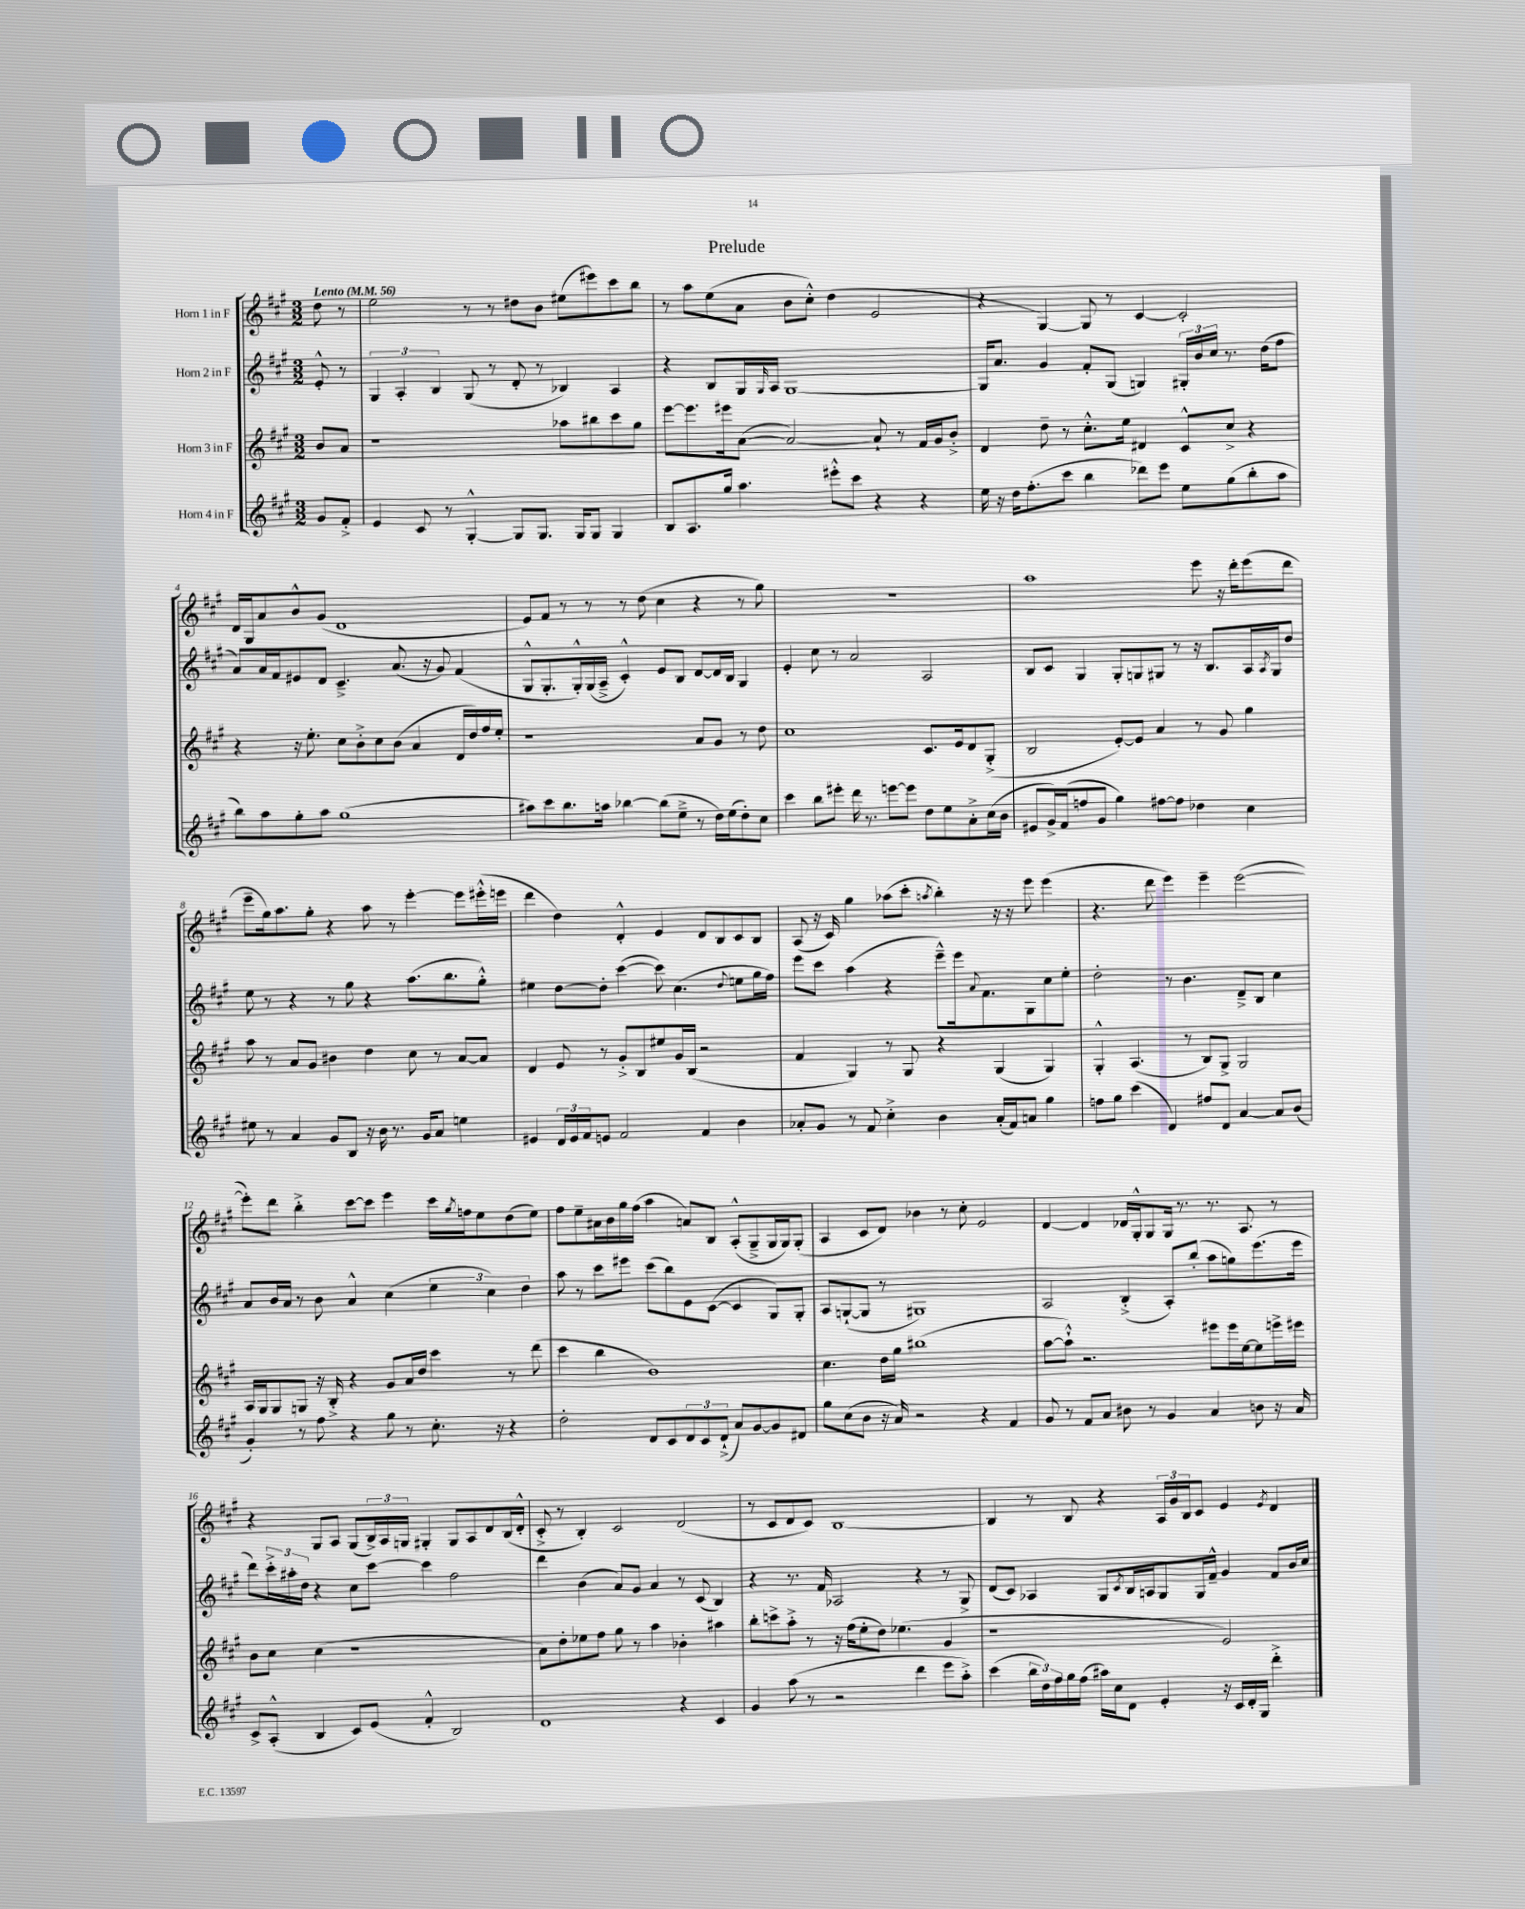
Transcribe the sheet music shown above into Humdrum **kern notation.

**kern	**kern	**kern	**kern
*staff4	*staff3	*staff2	*staff1
*clefG2	*clefG2	*clefG2	*clefG2
*k[f#c#g#]	*k[f#c#g#]	*k[f#c#g#]	*k[f#c#g#]
*M3/2	*M3/2	*M3/2	*M3/2
*MM56	*MM56	*MM56	*MM56
8g#	8b	8e'^^	8dd
8f#'^	8a	8r	8r
=	=	=	=
4e	1r	6G#	2ee
.	.	6A'	.
8c#	.	.	.
.	.	6B	.
8r	.	.	.
[4G#'^^	.	(8G#	8r
.	.	8r	8r
8G#]	.	8d'	8dd#
8.G#	.	8r	8b
.	8aa-	4B-)	(8ee#
16G#	.	.	.
8G#	8bb#	.	8eee#)
4G#	8ccc#	4A	8ccc#
.	8gg#	.	8bb
=	=	=	=
8B	[8eee	4r	8r
8.A	8.eee]	.	8aa
.	.	8B	(8ee
16gg#	16eee#	.	.
4.aa	([8a	16G#	8a
.	.	16qqG#	.
.	.	16A	.
.	2a_)	[1G#	8b
.	.	.	8cc#'^^)
8eee#'^^	.	.	(4dd
8ccc#	.	.	.
4r	8a`]	.	2e
.	8r	.	.
4r	16f#	.	.
.	16g#	.	.
.	8b'^	.	.
=	=	=	=
16ee	4d	16G#]	4r
16r	.	8.a	.
16dd	.	.	.
(8.ff#'	.	.	.
.	8dd~	4g#	[4G#)
8ccc#	8r	.	.
4bb	8.cc#'^^	8f#'	8G#]
.	.	(8G#	8r
.	16ee	.	.
8ddd-)	4d#	4G)	[4c#
8eee	.	.	.
8ee	8c#^^	24G#'	2c#']
.	.	24b	.
.	.	24cc#	.
(8gg#	8cc#^	8.r	.
8bb'	4r	.	.
.	.	(16dd	.
8aa	.	8ff#	.
=	=	=	=
8bb)	4r	8a)	16d
.	.	.	16G#
8aa	.	16a	8a
.	.	16f#	.
8gg#'	16r	8e#	8b^^
.	8.ee'	.	.
8aa	.	8d	(8g#
(1gg#	8cc#	4.c#~^	1d
.	8b'^	.	.
.	8cc#	.	.
.	(8b	(8.a	.
.	4a	.	.
.	.	16r	.
.	.	8g#)	.
.	16d	(4f#	.
.	16dd)	.	.
.	16ff#	.	.
.	16ee'	.	.
=	=	=	=
8aa#)	1r	8G#^^	8e)
8ccc#	.	8.G#'	8f#
8.bb	.	.	8r
.	.	16G#'^^)	.
.	.	(16G#	8r
16aa	.	16A~^	.
[4bb-	.	4c#'^^)	8r
.	.	.	(8dd
(8bb-]	.	8e	4cc#
8ee~^	.	8B	.
8r	8a	[8d	4r
16dd)	8g#	16d]	.
(16ee	.	16B	.
8dd')	8r	4G#	8r
8cc#	8dd	.	8gg#)
=	=	=	=
4ccc#	1cc#	4e'	1.r
8bb	.	8cc#	.
8eee#'	.	8r	.
16ddd	.	2a	.
8.r	.	.	.
[8eee	.	.	.
8eee]	.	.	.
8dd	8.c#	2A	.
8ee	.	.	.
.	16e	.	.
8a'^	8d	.	.
(16cc#	(8G#'^	.	.
16b	.	.	.
=	=	=	=
8e#	2B	8B	1aa
16g#^)	.	8c#	.
(16f#	.	.	.
8ff	.	4G#	.
8g#	.	.	.
4gg#)	[8e')	8G#'	.
.	8e]	8G	.
[8ff#	4a	8G#	.
8ff#]	.	8r	.
4dd-	8r	16r	8eee
.	.	8.B	.
.	8g#	.	16r
.	.	.	16ddd'
4cc#	4gg#	16A	(8eee
.	.	8qA	.
.	.	16G#	.
.	.	8dd	8ddd
=	=	=	=
8ee#	8aa	8ee	8eee~
8r	8r	8r	16gg#)
.	.	.	8.aa
4a	8a	4r	.
.	8g#	.	8gg#'
8g#	4b#	8r	4r
8B	.	8gg#	.
16r	4dd	4r	8aa
16b	.	.	.
8.r	.	.	8r
.	8cc#	(8.aa	[4eee'
16g#	.	.	.
8a	8r	.	.
.	.	8.bb	.
4ee	[8a	.	8eee]
.	8a]	8gg#'^^)	(16eee#'^^
.	.	.	16eee
=	=	=	=
4e#	4d	4ee#	4ddd
24d	8e	[8dd	4dd)
24e#	.	.	.
24f#	.	.	.
8e	8r	8dd']	.
2f#	8g#'^	([4ccc#	4d'^^
.	8B	.	.
.	8ee#	8ccc#])	4e
.	16g#	(4.cc#	.
.	(16B	.	.
4f#	2r	.	8d
.	.	.	8B
.	.	8qqdd	.
4b	.	8ee	8c#
.	.	16gg#	8B
.	.	16ff#)	.
=	=	=	=
8a-'	4f#	8eee	(8A
8g#	.	8ccc#	16r
.	.	.	16c#)
8r	4G#)	(4aa	4gg#
8f#	.	.	.
4cc#'^	8r	4r	(8aa-
.	8G#	.	8ccc#'
.	.	.	8qaa
4b	4r	8eee~^^)	4bb')
.	.	16eee	.
.	.	8qqa	.
.	.	8.f#	.
(16a-'	(4G#	.	16r
16f#)	.	.	16r
8a	.	8G#	8eee
4gg#	4G#)	8cc#	(4eee
.	.	8ee'	.
=	=	=	=
8ff	4G#'^^	2dd'	4.r
8gg#	.	.	.
(4ccc#	(4.A	.	.
.	.	.	8ddd
4d)	.	8r	4eee)
.	8r	4.b	.
8ff#	8B)	.	4eee~
8d	8G#^	.	.
[4a	2G#	8d~^	([2eee
.	.	8B	.
8a]	.	4cc#	.
(8b	.	.	.
=	=	=	=
4g#')	16A	8a	8eee'])
.	16G#	.	.
.	8G#	16b	8ddd
.	.	16a	.
8r	8G	8r	4bb'^
8ff#	16r	8b	.
.	16B'^	.	.
4r	4r	4a^^	[8ccc#
.	.	.	8ccc#]
8gg#	8g#	(4cc#	4eee
8r	16a	.	.
.	16dd	.	.
8.cc#'	4ccc#	6ee	16ccc#
.	.	.	8qgg#
.	.	.	16ff
.	.	.	8ee
.	.	6cc#)	.
16r	.	.	.
4r	8r	.	(8dd
.	.	6dd	.
.	(8ddd	.	8ee)
=	=	=	=
2dd'	4ccc#	8aa	8ff#
.	.	8r	8ee~
.	4bb	8ccc#	16a#
.	.	.	16b
.	.	8eee#	16gg#
.	.	.	(16ff#
8d	1b)	(8ccc#	4aa
8c#	.	8bb)	.
12d	.	8e	8a)
12c#	.	.	.
.	.	([8c#	8B
(12d`^	.	.	.
8a)	.	4c#]	(8A'^^
[8g#	.	.	8G#~^
8g#]	.	8G#)	16G#
.	.	.	16G#)
8d#	.	8G#'	(8G#'
=	=	=	=
8gg#	4.cc#	8A	4A
(8cc#	.	([8G`	.
8b	.	8G]	8c#
16r	16dd	8r	8d)
16a)	16gg#	.	.
2r	(1bb#	1G#)	4b-
.	.	.	8r
.	.	.	8cc#'
4r	.	.	2e
4f#	.	.	.
=	=	=	=
8g#	[8aa	2A	[4d
8r	8aa`^^])	.	.
8f#	2.r	.	4d]
8a	.	.	.
8b#	.	(4B'^	16d-
.	.	.	16G#'^^
8r	.	.	8G#
4g#	.	8A')	16G#
.	.	.	8.r
.	.	(8bb'	.
4a	8eee#	8aa	8.r
.	16eee#	8gg)	.
.	[16ee	.	8.A
8b	8ee]	(8.eee	.
16r	16eee^	.	8r
16a	16eee#	16eee	.
=	=	=	=
8c#^	8b	8ddd)	4r
(8A'^^	8cc#	24ccc#'^	.
.	.	24aa#'	.
.	.	24dd	.
4B	(4cc#	4r	8G#
.	.	.	8A
8c#)	1r	8cc#	(8G#
(8e	.	[8ccc#	24B^)
.	.	.	24A
.	.	.	24G
4f#'^^	.	4ccc#]	4G#'
2B)	.	2ff#	8G#
.	.	.	8A
.	.	.	8d
.	.	.	(16B
.	.	.	16d'^^
=	=	=	=
1d	8a)	4ddd	8c#'^
.	8dd'	.	8r
.	8ee-	(4b	4B')
.	8ff#	.	.
.	8gg#	8a)	2c#
.	8r	8g#	.
.	4aa	4a	.
4r	4b-'	8r	(2d
.	.	(8c#	.
4c#	4aa#	4B)	.
=	=	=	=
4g#	8bb'	4r	8r
.	8ccc^	.	8c#
(8aa	8aa'^	8.r	8d
8r	8r	.	8c#)
.	.	16f#	.
2r	16r	2A-	[1B
.	(16ff#	.	.
.	8ee'	.	.
.	8dd)	.	.
.	(4.ee-	.	.
4ddd	.	4r	.
8eee	4g#	8r	.
8aa'^)	.	8G#^	.
=	=	=	=
(4ccc#	1r	(8d	4B]
.	.	8c#)	.
24bb	.	4A-	8r
24dd)	.	.	.
24ff#	.	.	.
16gg#	.	.	8B
(16ff#	.	.	.
16aa#)	.	8G#	4r
16cc#	.	.	.
.	.	8qc#	.
8d	.	16B	.
.	.	16A	.
4e'	.	8G#	24A
.	.	.	24g#
.	.	.	24B
.	.	16G#	8c#
.	.	16f#~^^	.
16r	2e)	4g#	4e
16c#	.	.	.
16d'	.	.	.
16G#	.	.	.
.	.	.	8qe
4ddd'^	.	8f#	4d
.	.	16b	.
.	.	16cc#	.
==	==	==	==
*-	*-	*-	*-
